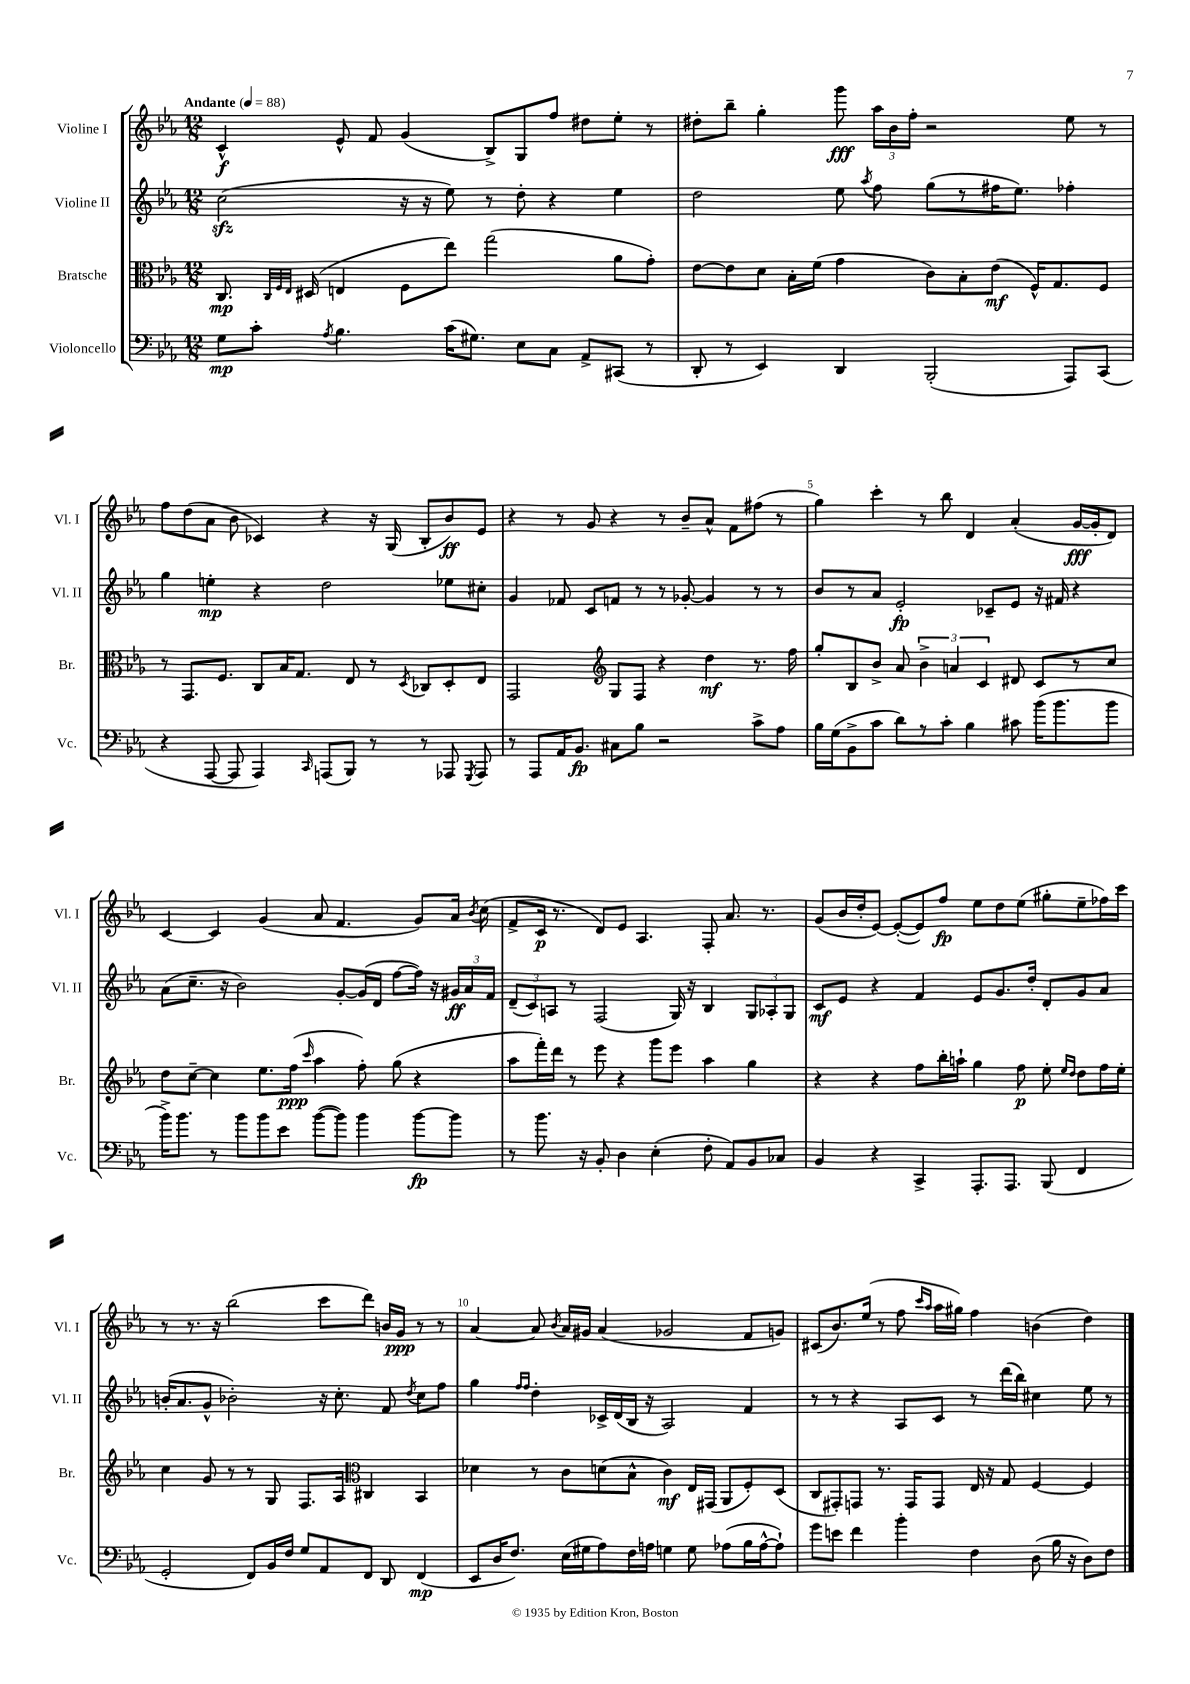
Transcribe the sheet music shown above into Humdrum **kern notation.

**kern	**dynam	**kern	**dynam	**kern	**dynam	**kern	**dynam
*part4	*part4	*part3	*part3	*part2	*part2	*part1	*part1
*staff4	*staff4	*staff3	*staff3	*staff2	*staff2	*staff1	*staff1
*I"Violoncello	*	*I"Bratsche	*	*I"Violine II	*	*I"Violine I	*
*I'Vc.	*	*I'Br.	*	*I'Vl. II	*	*I'Vl. I	*
*clefF4	*	*clefC3	*	*clefG2	*	*clefG2	*
*k[b-e-a-]	*	*k[b-e-a-]	*	*k[b-e-a-]	*	*k[b-e-a-]	*
*M12/8	*	*M12/8	*	*M12/8	*	*M12/8	*
*MM88	*	*MM88	*	*MM88	*	*MM88	*
=1	=1	=1	=1	=1	=1	=1	=1
!	!	!	!	!	!	!LO:TX:a:B:t=Andante	!
8G\L	mp	8.C/	mp	(2cczz\	.	4c^^/	f
8c'\J	.	.	.	.	.	.	.
.	.	32qqC/LLL	.	.	.	.	.
.	.	32qqF/	.	.	.	.	.
.	.	32qqE-/JJJ	.	.	.	.	.
.	.	(16D#X/	.	.	.	.	.
8qA-/	.	.	.	.	.	.	.
4.B-\	.	4En/	.	.	.	8e-^^/	.
.	.	.	.	.	.	8f/	.
.	.	8F\L	.	16r	.	(4g/	.
.	.	.	.	16r	.	.	.
(16c\KL	.	8ee-\J)	.	8ee-\)	.	.	.
8.G#X\J)	.	.	.	.	.	.	.
.	.	(2gg\	.	8r	.	8B-^/L)	.
8E-\L	.	.	.	8dd'\	.	8G/	.
8C\J	.	.	.	4r	.	8ff/J	.
8AA-^/L	.	.	.	.	.	8dd#X\L	.
(8CC#X/J	.	8a-\L	.	4ee-\	.	8ee-'\J	.
8r	.	8g'\J)	.	.	.	8r	.
=2	=2	=2	=2	=2	=2	=2	=2
8DD'/	.	[8e-\L	.	2dd\	.	8dd#X'\L	.
8r	.	8e-\]	.	.	.	8bb-~\J	.
4EE-/)	.	8d\J	.	.	.	4gg'\	.
.	.	16B-'\LL	.	.	.	.	.
.	.	(16f\JJ	.	.	.	.	.
4DD/	.	4g\	.	8ee-\	.	8ggg\	fff
.	.	.	.	8qaa-/	.	.	.
.	.	.	.	8ff\	.	24aa-\LL	.
.	.	.	.	.	.	24b-\	.
.	.	.	.	.	.	24ff'\JJ	.
(2BBB-'/	.	8c\L)	.	(8gg\L	.	2r	.
.	.	8B-'\	.	8r	.	.	.
.	.	(8e-\J	mf	16ff#X\K	.	.	.
.	.	.	.	8.ee-\J)	.	.	.
.	.	16F^^/KL)	.	.	.	.	.
.	.	8.G/	.	.	.	.	.
8AAA-/L)	.	.	.	4ff-X'\	.	8ee-\	.
(8CC/J	.	8F/J	.	.	.	8r	.
!!LO:LB:g=z
=3	=3	=3	=3	=3	=3	=3	=3
4r	.	8r	.	4gg\	.	8ff\L	.
.	.	8.GG/L	.	.	.	(8dd\	.
[8AAA-/	.	.	.	4een'\	mp	8a-\J	.
.	.	8.F/J	.	.	.	.	.
8AAA-/]	.	.	.	.	.	8b-\	.
4AAA-/)	.	8C/L	.	4r	.	4c-X/)	.
.	.	16B-/K	.	.	.	.	.
.	.	8.G/J	.	.	.	.	.
16qqCC/	.	.	.	.	.	.	.
(8AAAn/L	.	.	.	2dd\	.	4r	.
8BBB-/J)	.	8E-/	.	.	.	.	.
8r	.	8r	.	.	.	16r	.
.	.	.	.	.	.	(16G/	.
.	.	8qD/	.	.	.	.	.
8r	.	8C-X/L	.	.	.	8B-'/L	.
8AAA-X/	.	8D'/	.	8ee-X\L	.	8b-/)	ff
8qGGG/	.	.	.	.	.	.	.
8AAA-/	.	8E-/J	.	8cc#X'\J	.	8e-/J	.
=4	=4	=4	=4	=4	=4	=4	=4
8r	.	2GG/	.	4g/	.	4r	.
8AAA-/L	.	.	.	.	.	.	.
16AA-/K	.	.	.	8f-X/	.	8r	.
8.BB-/J	fp	.	.	.	.	.	.
.	.	.	.	8c/L	.	8g/	.
*	*	*clefG2	*	*	*	*	*
8C#X\L	.	8G/L	.	8fn/J	.	4r	.
8B-\J	.	8F/J	.	8r	.	.	.
2r	.	4r	.	8r	.	8r	.
.	.	.	.	[8g-X'/	.	8b-~/L	.
.	.	4dd\	mf	4g-/]	.	8a-^^/J	.
.	.	.	.	.	.	8f\L	.
8c^\L	.	8.r	.	8r	.	(8ff#X\J	.
8A-\J	.	.	.	8r	.	8r	.
.	.	16ff\	.	.	.	.	.
=5	=5	=5	=5	=5	=5	=5	=5
16B-\LL	.	8gg'/L	.	8b-/L	.	4gg\)	.
(16G\J	.	.	.	.	.	.	.
8BB-^\	.	8B-/	.	8r	.	.	.
8c\J	.	8b-^/J	.	8a-/J	.	4ccc'\	.
8d\L)	.	8a-/	.	2e-'/	fp	.	.
8r	.	6b-^\	.	.	.	8r	.
8c'\J	.	.	.	.	.	8bb-\	.
.	.	6an/	.	.	.	.	.
4B-\	.	.	.	.	.	4d/	.
.	.	6c/	.	.	.	.	.
.	.	.	.	8c-X~/L	.	.	.
8c#X\	.	8d#X/	.	8e-/J	.	(4a-'/	.
(16b-\KL	.	8c/L	.	16r	.	.	.
8.b-\	.	.	.	16f#X/	.	.	.
.	.	8r	.	4r	.	[16g/LL	fff
.	.	.	.	.	.	16g'/J]	.
8b-\J	.	8cc/J	.	.	.	8d/J)	.
!!LO:LB:g=z
=6	=6	=6	=6	=6	=6	=6	=6
16b-^\KL)	.	8dd\L	.	(8a-\L	.	[4c/	.
8.b-\J	.	.	.	.	.	.	.
.	.	[8cc~\J	.	8.cc~\J	.	.	.
8r	.	4cc\]	.	.	.	4c/]	.
.	.	.	.	16r	.	.	.
8b-\L	.	.	.	2b-\)	.	.	.
8b-\	.	8.ee-\L	.	.	.	(4g/	.
8e-\J	.	.	.	.	.	.	.
.	.	(16ff\Jk	ppp	.	.	.	.
.	.	16qqccc/	.	.	.	.	.
([8b-\L	.	4aa-\	.	.	.	8a-/	.
8b-\J])	.	.	.	[8g'/L	.	4.f/	.
4b-\	.	8ff'\)	.	(16g/L]	.	.	.
.	.	.	.	16d/JJ	.	.	.
.	.	(8gg\	.	[8ff\L	.	.	.
[8b-\L	fp	4r	.	16ff\Jk])	.	8g/L)	.
.	.	.	.	16r	.	.	.
8b-\J]	.	.	.	24g#X/LL	ff	16a-/Jk	.
.	.	.	.	24a-/	.	.	.
.	.	.	.	.	.	8qb-/	.
.	.	.	.	.	.	(16cc\	.
.	.	.	.	24f/JJ	.	.	.
=7	=7	=7	=7	=7	=7	=7	=7
8r	.	8aa-\L	.	(12d~/L	.	8f^/L	.
.	.	.	.	12c/)	.	.	.
8.b-\	.	16fff'\L)	.	.	.	16c/Jk	p
.	.	.	.	12An/J	.	.	.
.	.	16ddd\JJ	.	.	.	8.r	.
.	.	8r	.	8r	.	.	.
16r	.	.	.	.	.	.	.
8BB-'/	.	8eee-\	.	(2F/	.	8d/L)	.
4D\	.	4r	.	.	.	8e-/J	.
.	.	.	.	.	.	4.A-/	.
(4E-'\	.	8ggg\L	.	.	.	.	.
.	.	8eee-\J	.	16G/)	.	.	.
.	.	.	.	16r	.	.	.
8F'\	.	4aa-\	.	4B-/	.	8F'/	.
8AA-/L)	.	.	.	.	.	8.a-/	.
8BB-/	.	4gg\	.	12G/L	.	.	.
.	.	.	.	.	.	8.r	.
.	.	.	.	12A-X'/	.	.	.
8C-X/J	.	.	.	.	.	.	.
.	.	.	.	12G/J	.	.	.
=8	=8	=8	=8	=8	=8	=8	=8
4BB-/	.	4r	.	8c/L	mf	(8g/L	.
.	.	.	.	8e-/J	.	16b-/L	.
.	.	.	.	.	.	16dd'/J	.
4r	.	4r	.	4r	.	[8e-/J)	.
.	.	.	.	.	.	(8e-'/L_	.
4CC^/	.	8ff\L	.	4f/	.	8e-/])	.
.	.	16bb-'\L	.	.	.	8ff/J	fp
.	.	16aan`\JJ	.	.	.	.	.
8.AAA-'/L	.	4gg\	.	8e-/L	.	8ee-\L	.
.	.	.	.	8.g/	.	8dd\	.
8.AAA-/J	.	.	.	.	.	.	.
.	.	8ff\	p	.	.	(8ee-\J	.
.	.	.	.	16dd'/Jk	.	.	.
(8BBB-/	.	8ee-'\	.	8d'/L	.	8gg#X'\L	.
.	.	16qqee-/LL	.	.	.	.	.
.	.	16qqdd/JJ	.	.	.	.	.
4FF/	.	8dd\L	.	8g/	.	8ee-~\	.
.	.	16ff\L	.	8a-/J	.	16ff-X\L)	.
.	.	16ee-'\JJ	.	.	.	16ccc\JJ	.
!!LO:LB:g=z
=9	=9	=9	=9	=9	=9	=9	=9
2GG'/	.	4cc\	.	(16bn'/KL	.	8r	.
.	.	.	.	8.a-/	.	.	.
.	.	.	.	.	.	8.r	.
.	.	8g/	.	8g^^/J	.	.	.
.	.	.	.	.	.	16r	.
.	.	8r	.	2b-X'\)	.	(2bb-\	.
8FF/L)	.	8r	.	.	.	.	.
16BB-/L	.	8G/	.	.	.	.	.
16F/JJ	.	.	.	.	.	.	.
8G/L	.	8.F/L	.	.	.	.	.
8AA-/	.	.	.	16r	.	8ccc\L	.
.	.	16A-/Jk	.	8.cc'\	.	.	.
*	*	*clefC3	*	*	*	*	*
8FF/J	.	4C#X/	.	.	.	8ddd\J)	.
8DD/	.	.	.	8f/	.	16bn/LL	.
.	.	.	.	.	.	16g/JJ	ppp
.	.	.	.	8qdd/	.	.	.
(4FF/	mp	4BB-/	.	8cc\L	.	8r	.
.	.	.	.	8ff\J	.	8r	.
=10	=10	=10	=10	=10	=10	=10	=10
8EE-/L	.	4d-X\	.	4gg\	.	[4a-/	.
16D/K	.	.	.	.	.	.	.
8.F/J)	.	.	.	.	.	.	.
.	.	.	.	16qqff/LL	.	.	.
.	.	.	.	16qqff/JJ	.	.	.
.	.	8r	.	4dd'\	.	8a-/]	.
.	.	.	.	.	.	8qb-/	.
(16E-\LL	.	8c\L	.	.	.	16a-/LL	.
16G#X\J	.	.	.	.	.	16g#X/JJ	.
8A-\)	.	(8dn\	.	16c-X^/LL	.	(4a-/	.
.	.	.	.	(16d/	.	.	.
16F\L	.	8B-^^\J	.	16B-/JJ	.	.	.
16An\JJ	.	.	.	16r	.	.	.
4Gn\	.	4c\)	mf	2A-/)	.	2g-X/	.
8G\	.	16E-/LL	.	.	.	.	.
.	.	(16GG#X/JJ	.	.	.	.	.
(8A-X\L	.	8AA-/L	.	.	.	.	.
16B-\L	.	8F'/)	.	4f/	.	8f/L	.
[16A-^^\J	.	.	.	.	.	.	.
8A-`\J])	.	(8D/J	.	.	.	8gn/J)	.
=11	=11	=11	=11	=11	=11	=11	=11
8g\L	.	8C/L	.	8r	.	(8c#X/L	.
8en\J	.	8GG#X'/)	.	8r	.	8.b-/)	.
4f\	.	8GGn/J	.	4r	.	.	.
.	.	.	.	.	.	(16ee-/Jk	.
.	.	8.r	.	.	.	8r	.
4b-'\	.	.	.	8A-/L	.	8ff\	.
.	.	16GG/KL	.	.	.	.	.
.	.	.	.	.	.	16qqccc/LL	.
.	.	.	.	.	.	16qqaa-/JJ	.
.	.	8GG/J	.	8c/J	.	16aa-\LL	.
.	.	.	.	.	.	16gg#X\JJ)	.
4F\	.	16E-/	.	8r	.	4ff\	.
.	.	16r	.	.	.	.	.
.	.	8G/	.	(16ddd\LL	.	.	.
.	.	.	.	16bb-\JJ)	.	.	.
(8D\	.	[4F/	.	4cc#X\	.	(4bn\	.
16B-\	.	.	.	.	.	.	.
16r	.	.	.	.	.	.	.
8D\L)	.	4F/]	.	8ee-\	.	4dd\)	.
8F\J	.	.	.	8r	.	.	.
==	==	==	==	==	==	==	==
*-	*-	*-	*-	*-	*-	*-	*-
